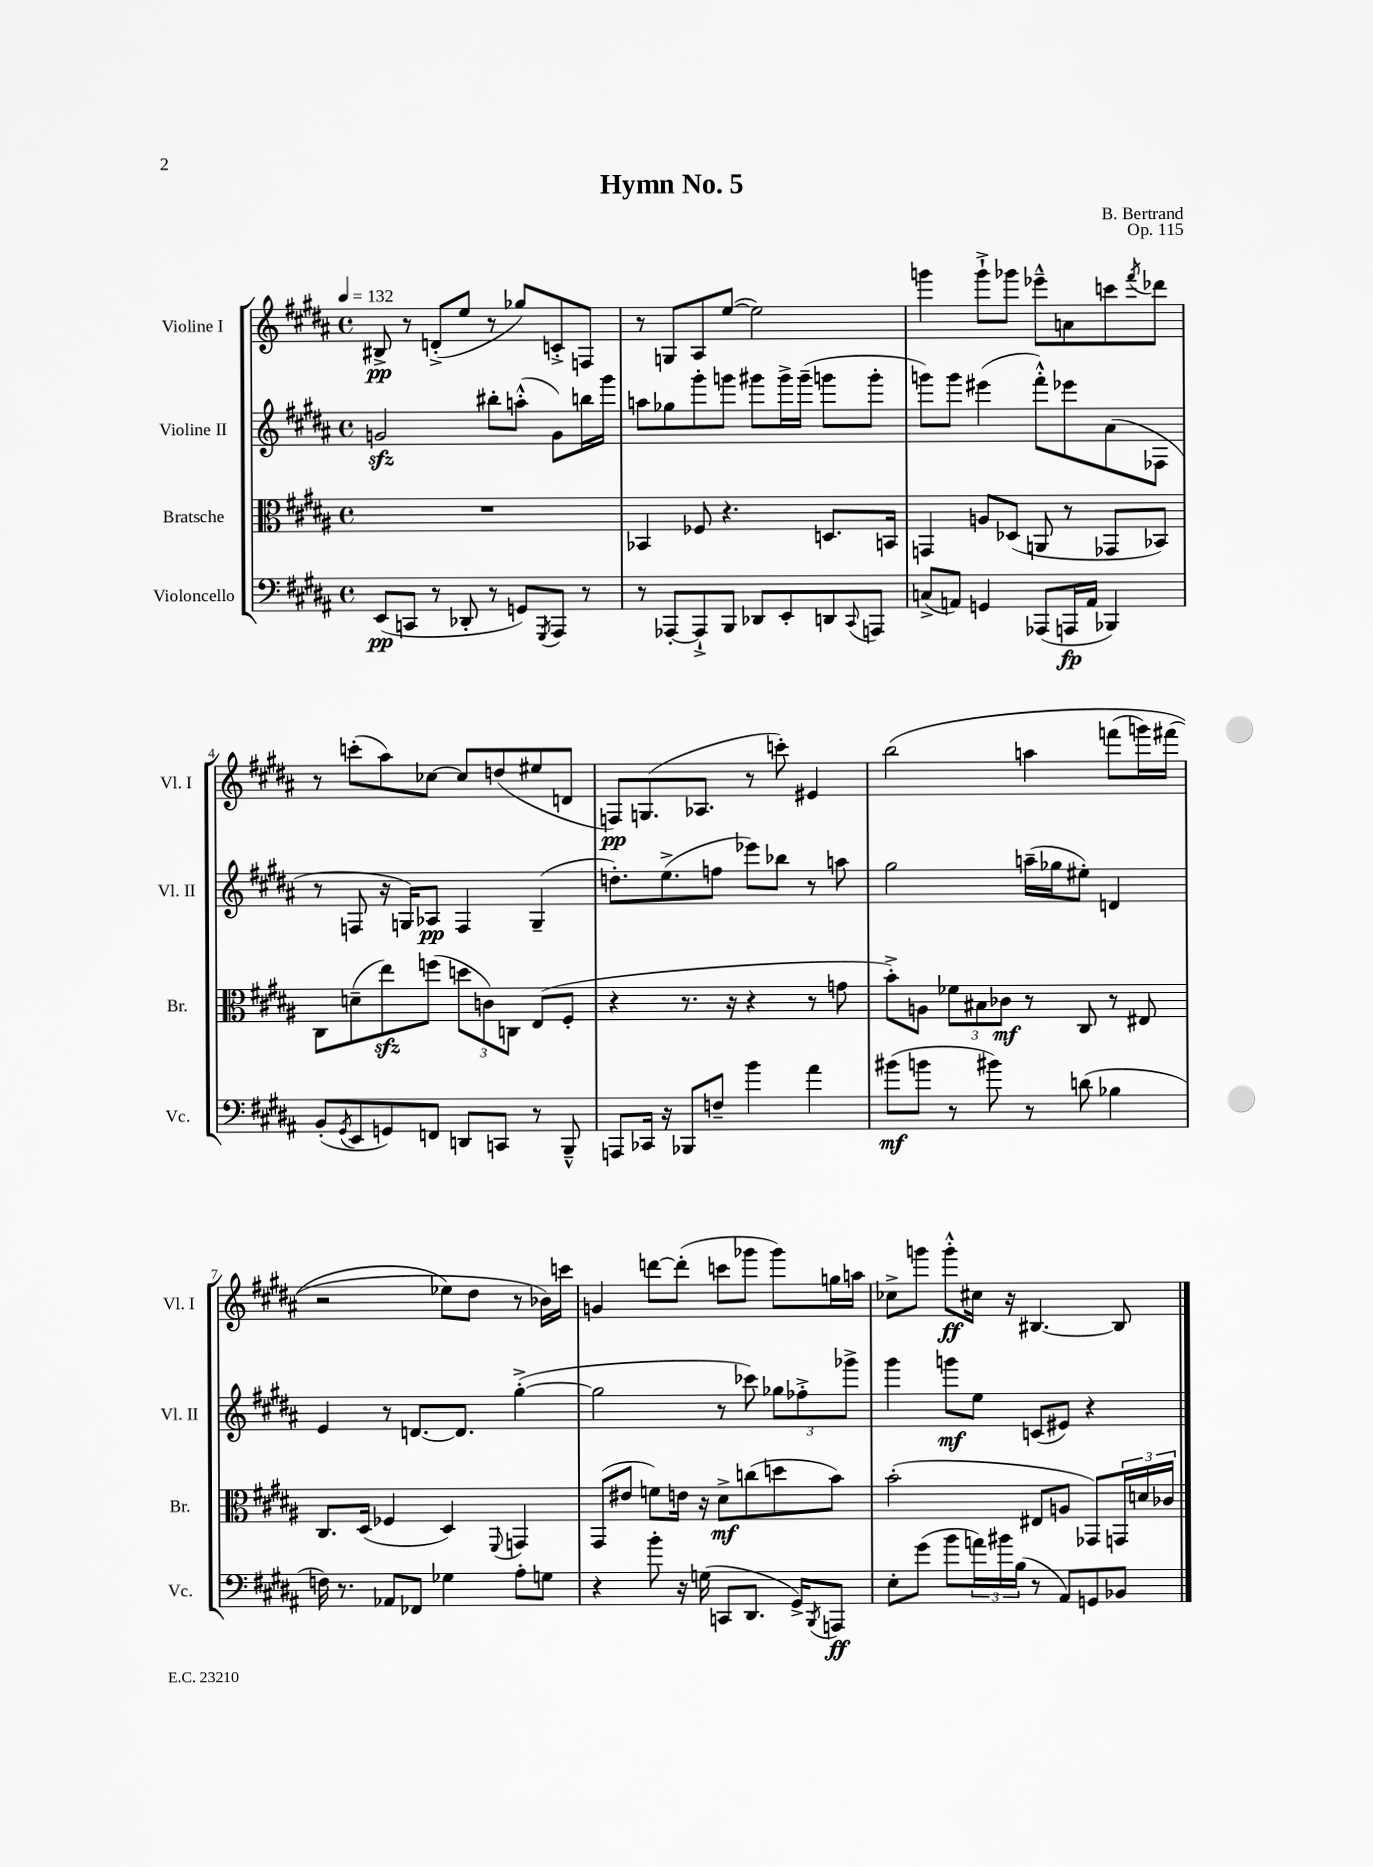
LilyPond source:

\header { title = "Hymn No. 5" composer = "B. Bertrand" opus = "Op. 115" }
<<
\new StaffGroup <<
\new Staff = "s0" \with { instrumentName = "Violine I" shortInstrumentName = "Vl. I" } {
    \clef treble \key b \major \defaultTimeSignature \time 4/4 \tempo 4 = 132
    bis8->\pp r8 d'8-.->( e''8 r8 ges''8) c'8-.-> f8 |
    r8 g8 ais8 e''8~( e''2) |
    g'''4 g'''8-!-> ges'''8 ees'''8---^ a'8 c'''8 \acciaccatura { fis'''8 } des'''8 |
    r8 c'''8-.( ais''8) ces''8~ ces''8 d''8( eis''8 d'8 |
    f8\pp) g8.( aes8. r8 c'''8-.) eis'4 |
    b''2\( a''4 f'''8( g'''16) fis'''16( |
    r2 ees''8\) dis''8 r8 bes'16) c'''16 |
    g'4 d'''8~ d'''8-.( c'''8 ges'''8 ges'''8) g''16 a''16 |
    ces''8-> g'''8 g'''8-.-^\ff cis''16 r16 bis4.~ bis8 \bar "|." |
}
\new Staff = "s1" \with { instrumentName = "Violine II" shortInstrumentName = "Vl. II" } {
    \clef treble \key b \major \defaultTimeSignature \time 4/4
    g'2\sfz bis''8-. a''8-.-^( g'8) b''16 gis'''16 |
    a''8 ges''8 gis'''8-. g'''8 gis'''8 gis'''16-> gis'''16--( g'''8 g'''8-. |
    g'''8) g'''8 eis'''4( fis'''8-.-^) ees'''8 ais'8( fes8 |
    r8 f8 r16 g16) aes8\pp f4 g4--( |
    d''8.-.) e''8.->( f''8 ees'''8) bes''8 r8 a''8 |
    gis''2 a''16--( ges''16 eis''8-.) d'4 |
    e'4 r8 d'8.~ d'8. gis''4~-.->( |
    gis''2 r8 ces'''8) \tuplet 3/2 { ges''8 fes''8-.-> ges'''8-> } |
    gis'''4 g'''8\mf e''8 c'8( eis'8) r4 \bar "|." |
}
\new Staff = "s2" \with { instrumentName = "Bratsche" shortInstrumentName = "Br." } {
    \clef alto \key b \major \defaultTimeSignature \time 4/4
    R1 |
    bes,4 fes8 r4. d8. b,16 |
    g,4 a8 des8( a,8 r8 ges,8 bes,8) |
    cis8 d'8--( e''8\sfz) f''8( \tuplet 3/2 { d''8 c'8) c8 } e8( fis8-. |
    r4 r8. r16 r4 r8 g'8 |
    b'8-.->) a8 \tuplet 3/2 { fes'8 bis8 ces'8\mf } r8 cis8 r8 eis8 |
    cis8. dis16( fes4 dis4) \appoggiatura { fis,8 } g,4 |
    gis,8( eis'8 f'8) e'16 r16 dis'8->\mf c''8( d''8 b'8) |
    b'2-.( eis8 a8 ges,8) \tuplet 3/2 { g,16 d'16 ces'16 } \bar "|." |
}
\new Staff = "s3" \with { instrumentName = "Violoncello" shortInstrumentName = "Vc." } {
    \clef bass \key b \major \defaultTimeSignature \time 4/4
    e,8\pp( c,8 r8 des,8-. r8 g,8) \acciaccatura { gis,,8 } ais,,8 r8 |
    r8 aes,,8~-. aes,,8-!-> b,,8 des,8 e,8-. d,8 \appoggiatura { cis,8 } a,,8 |
    c8->( a,8) g,4 aes,,8( a,,16\fp a,16 bes,,4) |
    b,8-.( \acciaccatura { gis,8 } e,8 g,8) f,8 d,8 c,8 r8 b,,8---^ |
    a,,8 ces,16 r16 bes,,8 f8-- b'4 ais'4 |
    bis'8\mf( b'8 r8 bis'8) r8 d'8( bes4 |
    f16) r8. aes,8 fes,8 ges4 ais8-. g8 |
    r4 b'8-. r16 g16( c,8 dis,8. gis,16->) \acciaccatura { b,,8 } a,,8\ff |
    e8-. gis'8( b'8 \tuplet 3/2 { a'16) bis'16 b16( } r8 ais,8) g,8 bes,8 \bar "|." |
}
>>
>>
